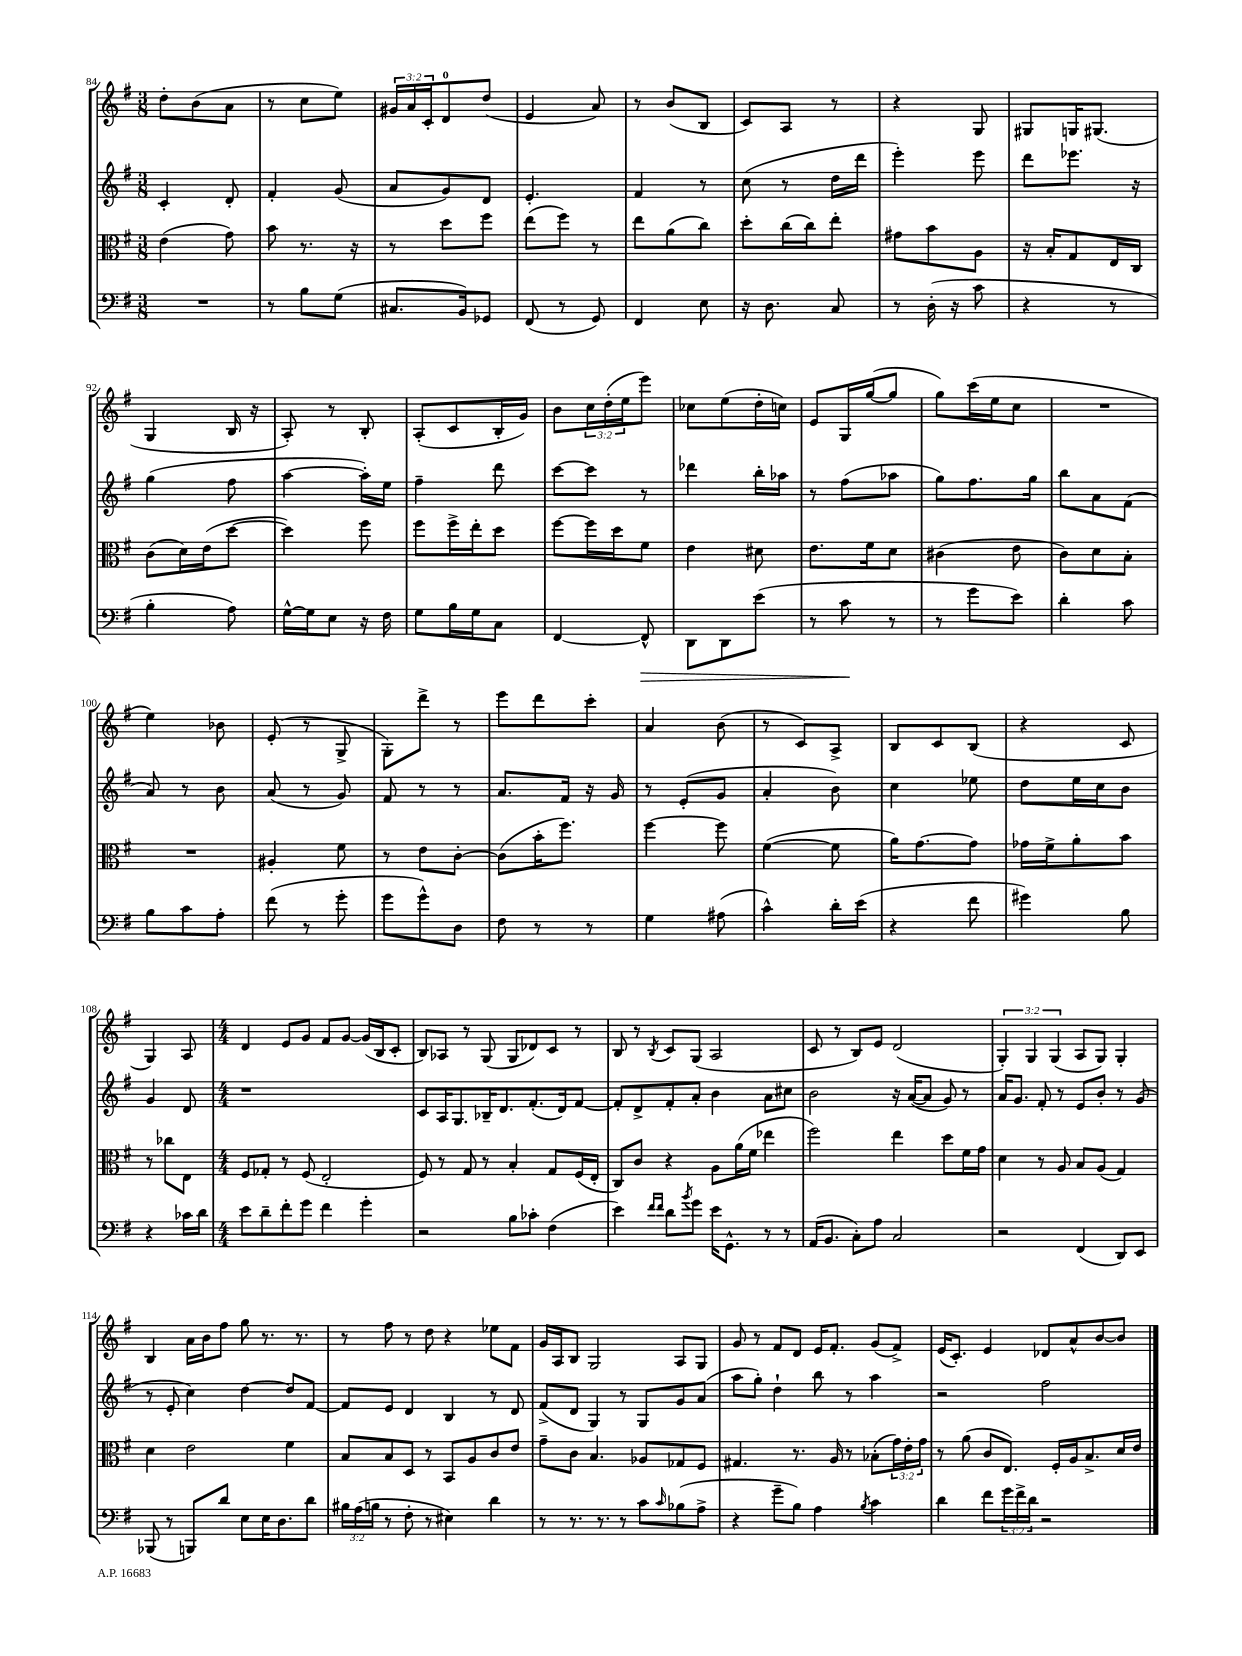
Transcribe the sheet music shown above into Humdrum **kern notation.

**kern	**dynam	**kern	**kern	**kern
*part4	*part4	*part3	*part2	*part1
*staff4	*staff4	*staff3	*staff2	*staff1
*clefF4	*	*clefC3	*clefG2	*clefG2
*k[f#]	*	*k[f#]	*k[f#]	*k[f#]
*M3/8	*	*M3/8	*M3/8	*M3/8
=84	=84	=84	=84	=84
4.r	.	(4e\	4c'/	8dd'\L
.	.	.	.	(8b\
.	.	8g\)	8d'/	8a\J
=85	=85	=85	=85	=85
8r	.	8b\	4f#'/	8r
8B\L	.	8.r	.	8cc\L
(8G\J	.	.	(8g/	8ee\J)
.	.	16r	.	.
=86	=86	=86	=86	=86
8.C#X/L	.	8r	8a/L	24g#X/LL
.	.	.	.	24a/
.	.	.	.	24c'/J
.	.	8dd\L	8g/)	8d/
16BB/k)	.	.	.	.
8GG-X/J	.	8ff#\J	8d/J	(8dd/J
=87	=87	=87	=87	=87
(8FF#/	.	(8ee\L	4.e'/	4e/
8r	.	8ff#\J)	.	.
8GG/)	.	8r	.	8a/)
=88	=88	=88	=88	=88
4FF#/	.	8ee\L	4f#/	8r
.	.	(8a\	.	(8b/L
8E\	.	8cc\J)	8r	8B/J
=89	=89	=89	=89	=89
16r	.	8dd'\L	(8cc\	8c/L)
8.D\	.	.	.	.
.	.	(16cc\L	8r	8A/J
.	.	16cc\J)	.	.
8C/	.	8ee'\J	16dd\LL	8r
.	.	.	16ddd\JJ	.
=90	=90	=90	=90	=90
8r	.	8g#X\L	4eee'\)	4r
(16D'\	.	8b\	.	.
16r	.	.	.	.
8c\	.	8A\J	8eee\	8G/
=91	=91	=91	=91	=91
4r	.	16r	8ddd\L	8G#X/L
.	.	16B'/KL	.	.
.	.	8G/	8.eee-X\J	16Gn/K
.	.	.	.	(8.G#X/J
8r	.	16E/L	.	.
.	.	16C/JJ	16r	.
!!LO:LB:g=z
=92	=92	=92	=92	=92
4B'\	.	(8c\L	(4gg\	4G/
.	.	16d\L)	.	.
.	.	(16e\J	.	.
8A\)	.	[8dd\J	8ff#\	16B/
.	.	.	.	16r
=93	=93	=93	=93	=93
[16G^^\LL	.	4dd\])	[4aa\	8A'/)
16G\J]	.	.	.	.
8E\J	.	.	.	8r
16r	.	8ff#\	16aa'\LL])	8B'/
16F#\	.	.	16ee\JJ	.
=94	=94	=94	=94	=94
8G\L	.	8ff#\L	4ff#~\	(8A'/L
16B\L	.	16ff#^\L	.	8c/
16G\J	.	16ee'\J	.	.
8C\J	.	8dd\J	8ddd\	16B'/L
.	.	.	.	16g/JJ)
=95	=95	=95	=95	=95
[4FF#/	.	[8ff#\L	[8ccc\L	8b\L
.	.	16ff#\L]	8ccc\J]	24cc\L
.	.	.	.	(24dd'\
.	.	16dd\J	.	.
.	.	.	.	24ee\J
!	!LO:HP:b	!	!	!
8FF#^^/]	>	8f#\J	8r	8eee\J)
=96	=96	=96	=96	=96
8DD\L	.	4e\	4ddd-X\	8cc-X\L
8DD\	.	.	.	(8ee\
(8e\J	.	8d#X\	16bb'\LL	16dd'\L
.	.	.	16aa-X\JJ	16ccn\JJ)
=97	=97	=97	=97	=97
8r	.	8.e\L	8r	8e/L
8c\	.	.	(8ff#\L	16G/L
.	.	16f#\k	.	([16gg/J
8r	]	8d\J	8aa-X\J	8gg/J]
=98	=98	=98	=98	=98
8r	.	(4c#X\	8gg\L)	8gg\L)
8g\L	.	.	8.ff#\	(16ccc\L
.	.	.	.	16ee\J
8e\J)	.	8e\	.	8cc\J
.	.	.	16gg\Jk	.
=99	=99	=99	=99	=99
4d'\	.	8c\L)	8bb\L	4.r
.	.	8d\	8a\	.
8c\	.	8B'\J	(8f#\J	.
!!LO:LB:g=z
=100	=100	=100	=100	=100
8B\L	.	4.r	8a/)	4ee\)
8c\	.	.	8r	.
8A'\J	.	.	8b\	8b-X\
=101	=101	=101	=101	=101
(8f#\	.	4A#X'/	(8a/	(8e'/
8r	.	.	8r	8r
8g'\	.	8f#\	8g/)	8G^/
=102	=102	=102	=102	=102
8g\L	.	8r	8f#/	8G'\L)
8g^^\)	.	8e\L	8r	8ddd^\J
8D\J	.	[8c'\J	8r	8r
=103	=103	=103	=103	=103
8F#\	.	(8c\L]	8.a/L	8eee\L
8r	.	16b'\K	.	8ddd\
.	.	8.ff#\J)	16f#/Jk	.
8r	.	.	16r	8ccc'\J
.	.	.	16g/	.
=104	=104	=104	=104	=104
4G\	.	[4ff#\	8r	4a/
.	.	.	(8e'/L	.
(8A#X\	.	8ff#\]	8g/J	(8b\
=105	=105	=105	=105	=105
4c^^\)	.	([4f#\	4a'/	8r
.	.	.	.	8c/L)
16d'\LL	.	8f#\]	8b\)	8A^/J
(16e\JJ	.	.	.	.
=106	=106	=106	=106	=106
4r	.	16a\KL)	4cc\	8B/L
.	.	[8.g\	.	.
.	.	.	.	8c/
8f#\	.	8g\J]	8ee-X\	(8B/J
=107	=107	=107	=107	=107
4g#X\)	.	16g-X\LL	8dd\L	4r
.	.	16f#^\J	.	.
.	.	8a'\	16ee\L	.
.	.	.	16cc\J	.
8B\	.	8b\J	8b\J	8c/
!!LO:LB:g=z
=108	=108	=108	=108	=108
4r	.	8r	4g/	4G/)
.	.	8cc-X\L	.	.
16c-X\LL	.	8E\J	8d/	8A/
16d\JJ	.	.	.	.
=109	=109	=109	=109	=109
*M4/4	*	*M4/4	*M4/4	*M4/4
8e\L	.	8F#/L	1r	4d/
8d~\	.	8G-X'/J	.	.
8f#'\	.	8r	.	8e/L
8g\J	.	(8F#/	.	8g/J
4f#\	.	2E'/	.	8f#/L
.	.	.	.	[8g/J
4g'\	.	.	.	(16g/LL]
.	.	.	.	16B/J
.	.	.	.	8c'/J
=110	=110	=110	=110	=110
2r	.	8F#/)	8c/L	8B/L)
.	.	8r	16A/K	8A-X/J
.	.	.	8.G/	.
.	.	8G/	.	8r
.	.	8r	16B-X~/K	(8G/
.	.	.	8.d/	.
8B\L	.	4B'/	.	8G/L
8c-X'\J	.	.	(8.f#'/	8d-X/)
(4F#\	.	8G/L	.	8c/J
.	.	.	16d/k)	.
.	.	(16F#/L	[8f#/J	8r
.	.	16E'/JJ	.	.
=111	=111	=111	=111	=111
4e\)	.	8C/L)	8f#'/L]	8B/
.	.	8c/J	8d^/	8r
16qqf#/LL	.	.	.	.
16qqf#/JJ	.	.	.	8qB/
8d\L	.	4r	8f#'/	8c/L
8qb/	.	.	.	.
8g\J	.	.	8a'/J	(8G/J
16e\KL	.	8A\L	4b\	2A/
8.GG^^\J	.	.	.	.
.	.	(16a\L	.	.
.	.	16f#\JJ	.	.
8r	.	4ee-X\	8a\L	.
8r	.	.	8cc#X\J	.
=112	=112	=112	=112	=112
(16AA/KL	.	2ff#\)	2b\	8c/
8.BB/J	.	.	.	.
.	.	.	.	8r
8C'\L)	.	.	.	8B/L)
8A\J	.	.	.	8e/J
2C/	.	4ee\	16r	(2d/
.	.	.	([16a/KL	.
.	.	.	8a/J]	.
.	.	8dd\L	8g/)	.
.	.	16f#\L	8r	.
.	.	16g\JJ	.	.
=113	=113	=113	=113	=113
2r	.	4d\	16a/KL	6G'/)
.	.	.	8.g/J	.
.	.	.	.	6G/
.	.	8r	8f#'/	.
.	.	.	.	(6G/
.	.	8A/	8r	.
(4FF#/	.	8B/L	8e/L	8A/L
.	.	(8A/J	8b'/J	8G/J)
8DD/L)	.	4G/)	8r	4G'/
8EE/J	.	.	(8g/	.
!!LO:LB:g=z
=114	=114	=114	=114	=114
(8BBB-X/	.	4d\	8r	4B/
8r	.	.	8e'/	.
8BBBn/L)	.	2e\	4cc\)	16a\LL
.	.	.	.	16b\J
8d/J	.	.	.	8ff#\J
8E\L	.	.	[4dd\	8gg\
16E\K	.	.	.	8.r
8.D\	.	.	.	.
.	.	4f#\	8dd/L]	.
.	.	.	.	8.r
8d\J	.	.	[8f#/J	.
=115	=115	=115	=115	=115
24B#X\LL	.	8B/L	8f#/L]	8r
(24A\	.	.	.	.
24Bn\JJ	.	.	.	.
8r	.	8B/	8e/J	8ff#\
8F#'\	.	8D/J	4d/	8r
8r	.	8r	.	8dd\
4E#X\)	.	8BB/L	4B/	4r
.	.	8A/	.	.
4d\	.	8c/	8r	8ee-X\L
.	.	8e/J	8d/	8f#\J
=116	=116	=116	=116	=116
8r	.	8g~\L	(8f#^/L	16g/LL
.	.	.	.	16A/J
8.r	.	8c\J	8d/J	8B/J
.	.	4.B/	4G/)	2G/
8.r	.	.	.	.
8r	.	.	8r	.
8c\L	.	8A-X/L	8G/L	.
16qqc/	.	.	.	.
(8B-X\	.	8G-X/	8g/	8A/L
8A^\J	.	8F#/J	(8a/J	8G/J
=117	=117	=117	=117	=117
4r	.	4.G#X/	8aa\L	8g/
.	.	.	8gg'\J)	8r
8g~\L	.	.	4dd`\	8f#/L
8B\J)	.	8.r	.	8d/J
4A\	.	.	8bb\	16e/KL
.	.	16A/	.	8.f#'/J
.	.	8r	8r	.
8qB/	.	.	.	.
4c\	.	(8B-X'\L	4aa\	(8g/L
.	.	24g\L)	.	8f#^/J)
.	.	24e'\	.	.
.	.	24g\JJ	.	.
=118	=118	=118	=118	=118
4d\	.	8r	2r	(16e/KL
.	.	.	.	8.c'/J)
.	.	(8a\	.	.
8f#\L	.	8c/L	.	4e/
24g\L	.	8.E/J)	.	.
24f#^\	.	.	.	.
24d\JJ	.	.	.	.
2r	.	.	2ff#\	8d-X/L
.	.	16F#'/LL	.	.
.	.	16A/J	.	8a^^/
.	.	8.B^/	.	.
.	.	.	.	[8b/
.	.	16d/L	.	8b/J]
.	.	16e/JJ	.	.
==	==	==	==	==
*-	*-	*-	*-	*-
